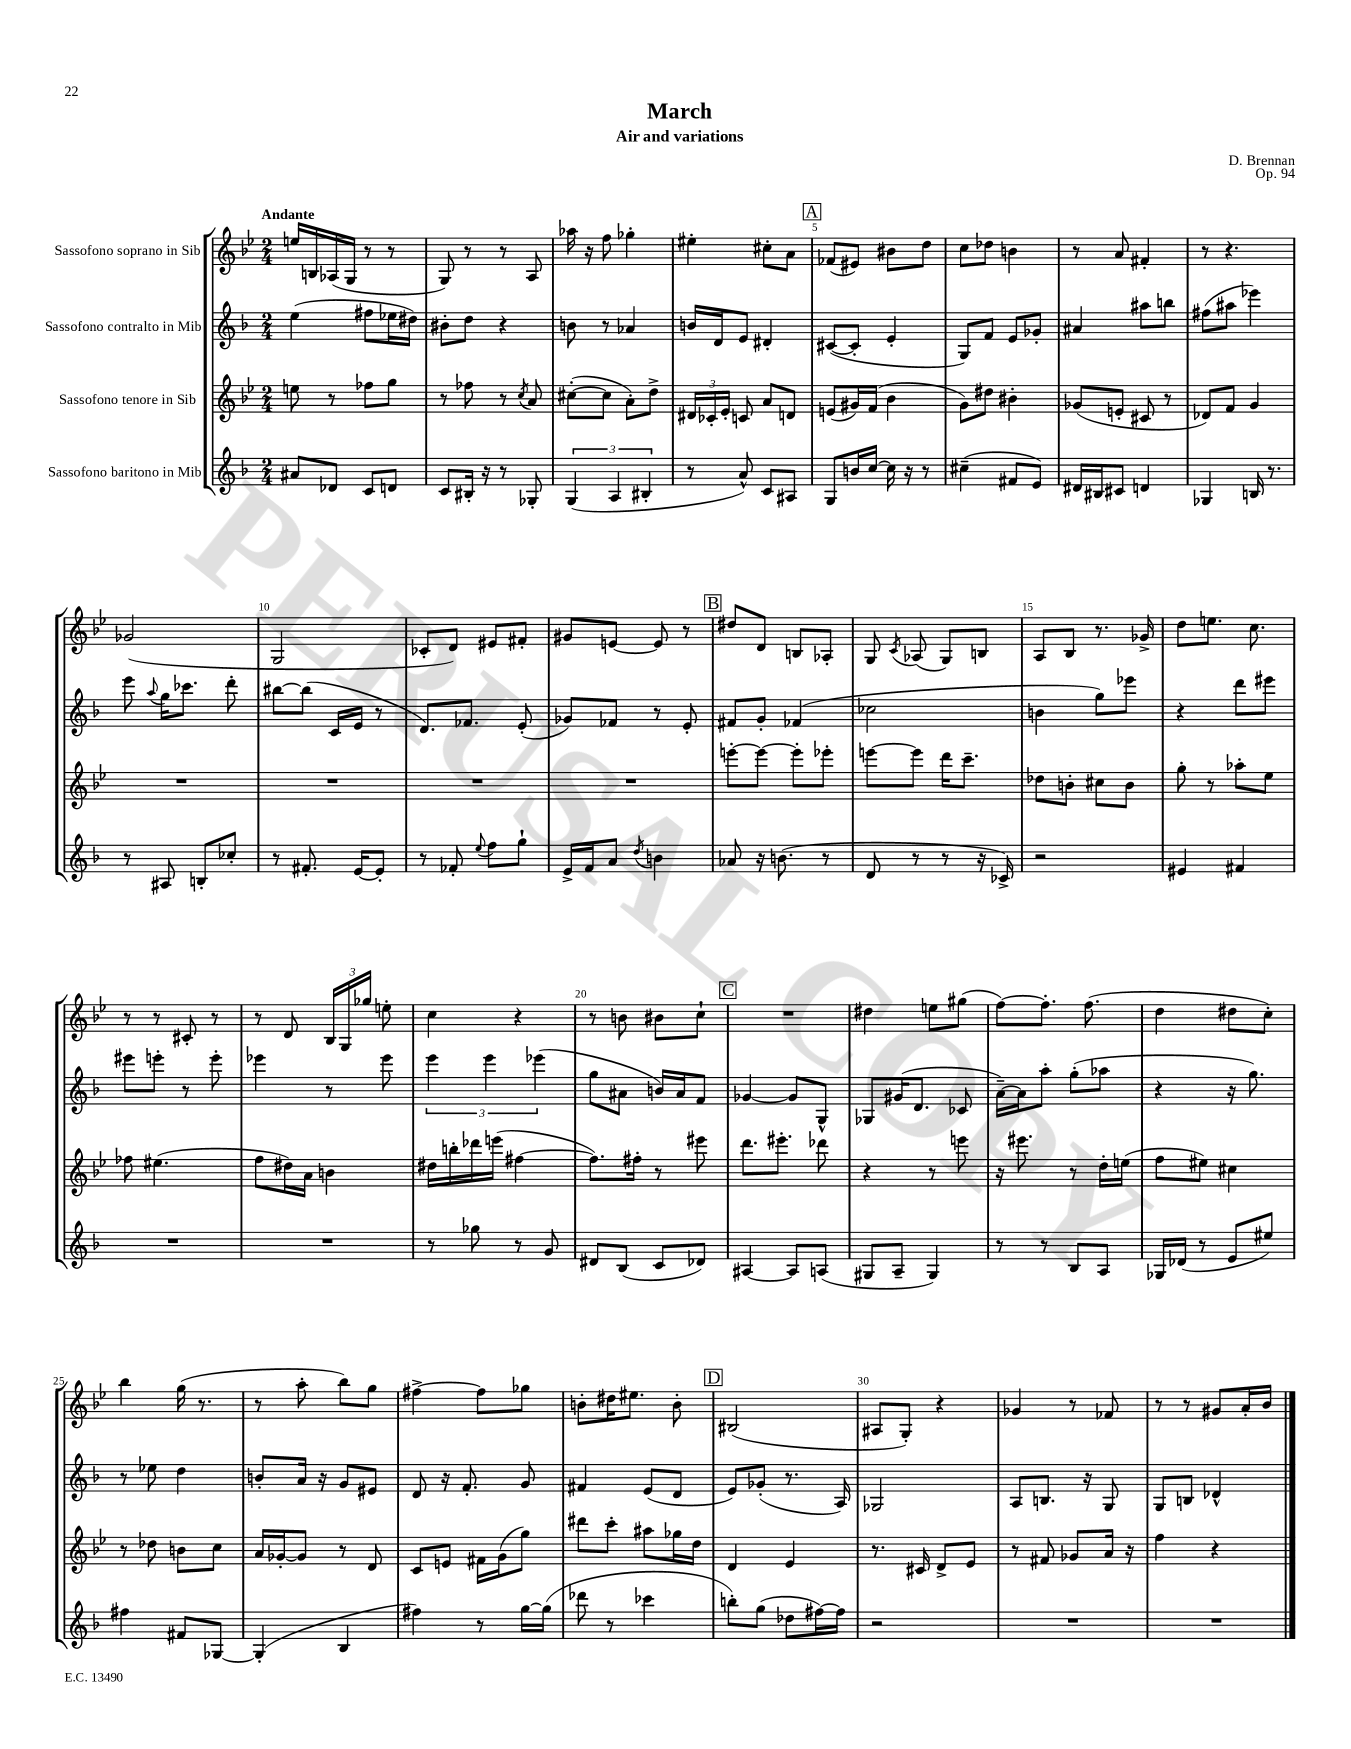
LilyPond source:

\header { title = "March" composer = "D. Brennan" subtitle = "Air and variations" opus = "Op. 94" }
<<
\new StaffGroup <<
\new Staff = "s0" \with { instrumentName = "Sassofono soprano in Sib" } {
    \clef treble \key bes \major \numericTimeSignature \time 2/4 \tempo "Andante"
    \autoBeamOff e''16[ b16 aes16( g16] r8 r8 |
    g8) r8 r8 a8 |
    aes''16 r16 f''8 ges''4-. |
    eis''4-. cis''8[-. a'8] |
    \mark \markup { \box "A" } fes'8[( eis'8]) bis'8[ d''8] |
    c''8[ des''8] b'4 |
    r8 a'8 fis'4-. |
    r8 r4. |
    ges'2( |
    g2 |
    ces'8[-. d'8]) eis'8[ fis'8]-. |
    gis'8[ e'8]~ e'8 r8 |
    \mark \markup { \box "B" } dis''8[ d'8] b8[ aes8]-. |
    g8 \acciaccatura { c'8 } aes8( g8[) b8] |
    a8[ bes8] r8. ges'16-> |
    d''8[ e''8.] c''8. |
    r8 r8 cis'8-. r8 |
    r8 d'8 \tuplet 3/2 { bes16[ g16 ges''16] } e''8-. |
    c''4 r4 |
    r8 b'8 bis'8[ c''8]-! |
    \mark \markup { \box "C" } R2 |
    dis''4 e''8[ gis''8]( |
    f''8[~) f''8.]-. f''8.( |
    d''4 dis''8[ c''8]-.) |
    bes''4 g''16( r8. |
    r8 a''8-. bes''8[) g''8] |
    fis''4~-> fis''8[ ges''8] |
    b'8[-. dis''16 eis''8.] b'8-. |
    \mark \markup { \box "D" } bis2( |
    ais8[ g8]-.) r4 |
    ges'4 r8 fes'8 |
    r8 r8 gis'8[ a'16-. bes'16] \bar "|." |
}
\new Staff = "s1" \with { instrumentName = "Sassofono contralto in Mib" } {
    \clef treble \key f \major \numericTimeSignature \time 2/4
    \autoBeamOff e''4( fis''8[ ees''16 dis''16]) |
    bis'8[-. d''8] r4 |
    b'8 r8 aes'4 |
    b'16[ d'16 e'8] dis'4-. |
    \mark \markup { \box "A" } cis'8[~( cis'8]-. e'4-. |
    g8[) f'8] e'8[ ges'8]-. |
    ais'4 ais''8[ b''8] |
    fis''8[( ais''8] ees'''4) |
    e'''8 \appoggiatura { a''8 } g''16[ ces'''8.] d'''8-. |
    bis''8[~ bis''8]( c'16[ e'16] r8 |
    d'8.[) fes'8.] e'8-.( |
    ges'8[) fes'8] r8 e'8-. |
    \mark \markup { \box "B" } fis'8[ g'8]-. fes'4( |
    ces''2 |
    b'4 g''8[) ees'''8] |
    r4 d'''8[ eis'''8] |
    eis'''8[ e'''8]-. r8 e'''8-. |
    ees'''4 r8 ees'''8 |
    \tuplet 3/2 { e'''4 e'''4 ees'''4( } |
    g''8[ ais'8] b'16[) ais'16 f'8] |
    \mark \markup { \box "C" } ges'4~ ges'8[ g8]-^ |
    ges8[ gis'16( d'8.] ces'8 |
    a'16[~--) a'16 a''8]-. g''8[-.( aes''8] |
    r4 r16 g''8.) |
    r8 ees''8 d''4 |
    b'8[-. a'16] r16 g'8[ eis'8] |
    d'8 r16 f'8.-. g'8 |
    fis'4 e'8[( d'8] |
    \mark \markup { \box "D" } e'8[) ges'8]-.( r8. a16) |
    ges2 |
    a8[ b8.] r16 g8 |
    g8[ b8] des'4-^ \bar "|." |
}
\new Staff = "s2" \with { instrumentName = "Sassofono tenore in Sib" } {
    \clef treble \key bes \major \numericTimeSignature \time 2/4
    \autoBeamOff e''8 r8 fes''8[ g''8] |
    r8 fes''8 r8 \acciaccatura { c''8 } a'8 |
    cis''8[~-.( cis''8] a'8[-.) d''8]-> |
    \tuplet 3/2 { dis'16[ ces'16-. ees'16]-. } c'8 a'8[ d'8] |
    \mark \markup { \box "A" } e'8[( gis'16) f'16]( bes'4 |
    g'8[) dis''8] bis'4-. |
    ges'8[( e'8]-. cis'8 r8 |
    des'8[) f'8] g'4 |
    R2 |
    R2 |
    R2 |
    R2 |
    \mark \markup { \box "B" } e'''8[~-. e'''8]~ e'''8[-. ees'''8]-. |
    e'''8[~ e'''8] d'''16[ c'''8.]-- |
    des''8[ b'8]-. cis''8[ b'8] |
    g''8-. r8 aes''8[-. ees''8] |
    fes''8 eis''4.( |
    f''8[ dis''16) a'16] b'4 |
    dis''16[ b''16-. des'''16 e'''16]( fis''4~ |
    fis''8.[) fis''16]-. r8 eis'''8 |
    \mark \markup { \box "C" } d'''8.[ eis'''8.]-. des'''8 |
    r4 r8 e'''8 |
    r16 eis'''8. r8 d''16[-. e''16]( |
    f''8[ eis''8]) cis''4 |
    r8 des''8 b'8[ c''8] |
    a'16[ ges'16~-. ges'8] r8 d'8 |
    c'8[ e'8] fis'16[ g'16( g''8]) |
    dis'''8[ c'''8]-. ais''8[ ges''16 d''16] |
    \mark \markup { \box "D" } d'4 ees'4 |
    r8. cis'16 d'8[-> ees'8] |
    r8 fis'8 ges'8[ a'16] r16 |
    f''4 r4 \bar "|." |
}
\new Staff = "s3" \with { instrumentName = "Sassofono baritono in Mib" } {
    \clef treble \key f \major \numericTimeSignature \time 2/4
    \autoBeamOff ais'8[ des'8] c'8[ d'8] |
    c'8[ bis16]-. r16 r8 ges8-. |
    \tuplet 3/2 { g4( a4 bis4-. } |
    r8 a'8-^) c'8[ ais8] |
    \mark \markup { \box "A" } g8[ b'16 c''16]~ c''16 r16 r8 |
    cis''4--( fis'8[ e'8]) |
    dis'16[ bis16 cis'8] d'4 |
    ges4 b16 r8. |
    r8 ais8 b8[-. ces''8]-. |
    r8 fis'8.-. e'16[~ e'8]-. |
    r8 fes'8-. \appoggiatura { e''8 } f''8[ g''8]-! |
    e'16[-> f'16 a'8] \acciaccatura { d''8 } b'4 |
    \mark \markup { \box "B" } aes'8 r16 b'8.( r8 |
    d'8 r8 r8 r16 ces'16->) |
    r2 |
    eis'4 fis'4 |
    R2 |
    R2 |
    r8 ges''8 r8 g'8 |
    dis'8[ bes8]( c'8[ des'8]) |
    \mark \markup { \box "C" } ais4~ ais8[ a8]( |
    gis8[ a8]-- gis4) |
    r8 r8 bes8[ a8] |
    ges16[ des'16]( r8 e'8[ eis''8]) |
    fis''4 fis'8[ ges8]~ |
    ges4-.( bes4 |
    fis''4) r8 g''16[~ g''16]( |
    des'''8 r8 ces'''4 |
    \mark \markup { \box "D" } b''8[-.) g''8]( des''8[ fis''16~) fis''16] |
    r2 |
    R2 |
    R2 \bar "|." |
}
>>
>>
\layout { \context { \Score \override BarNumber.break-visibility = ##(#f #t #t) barNumberVisibility = #(every-nth-bar-number-visible 5) } }
